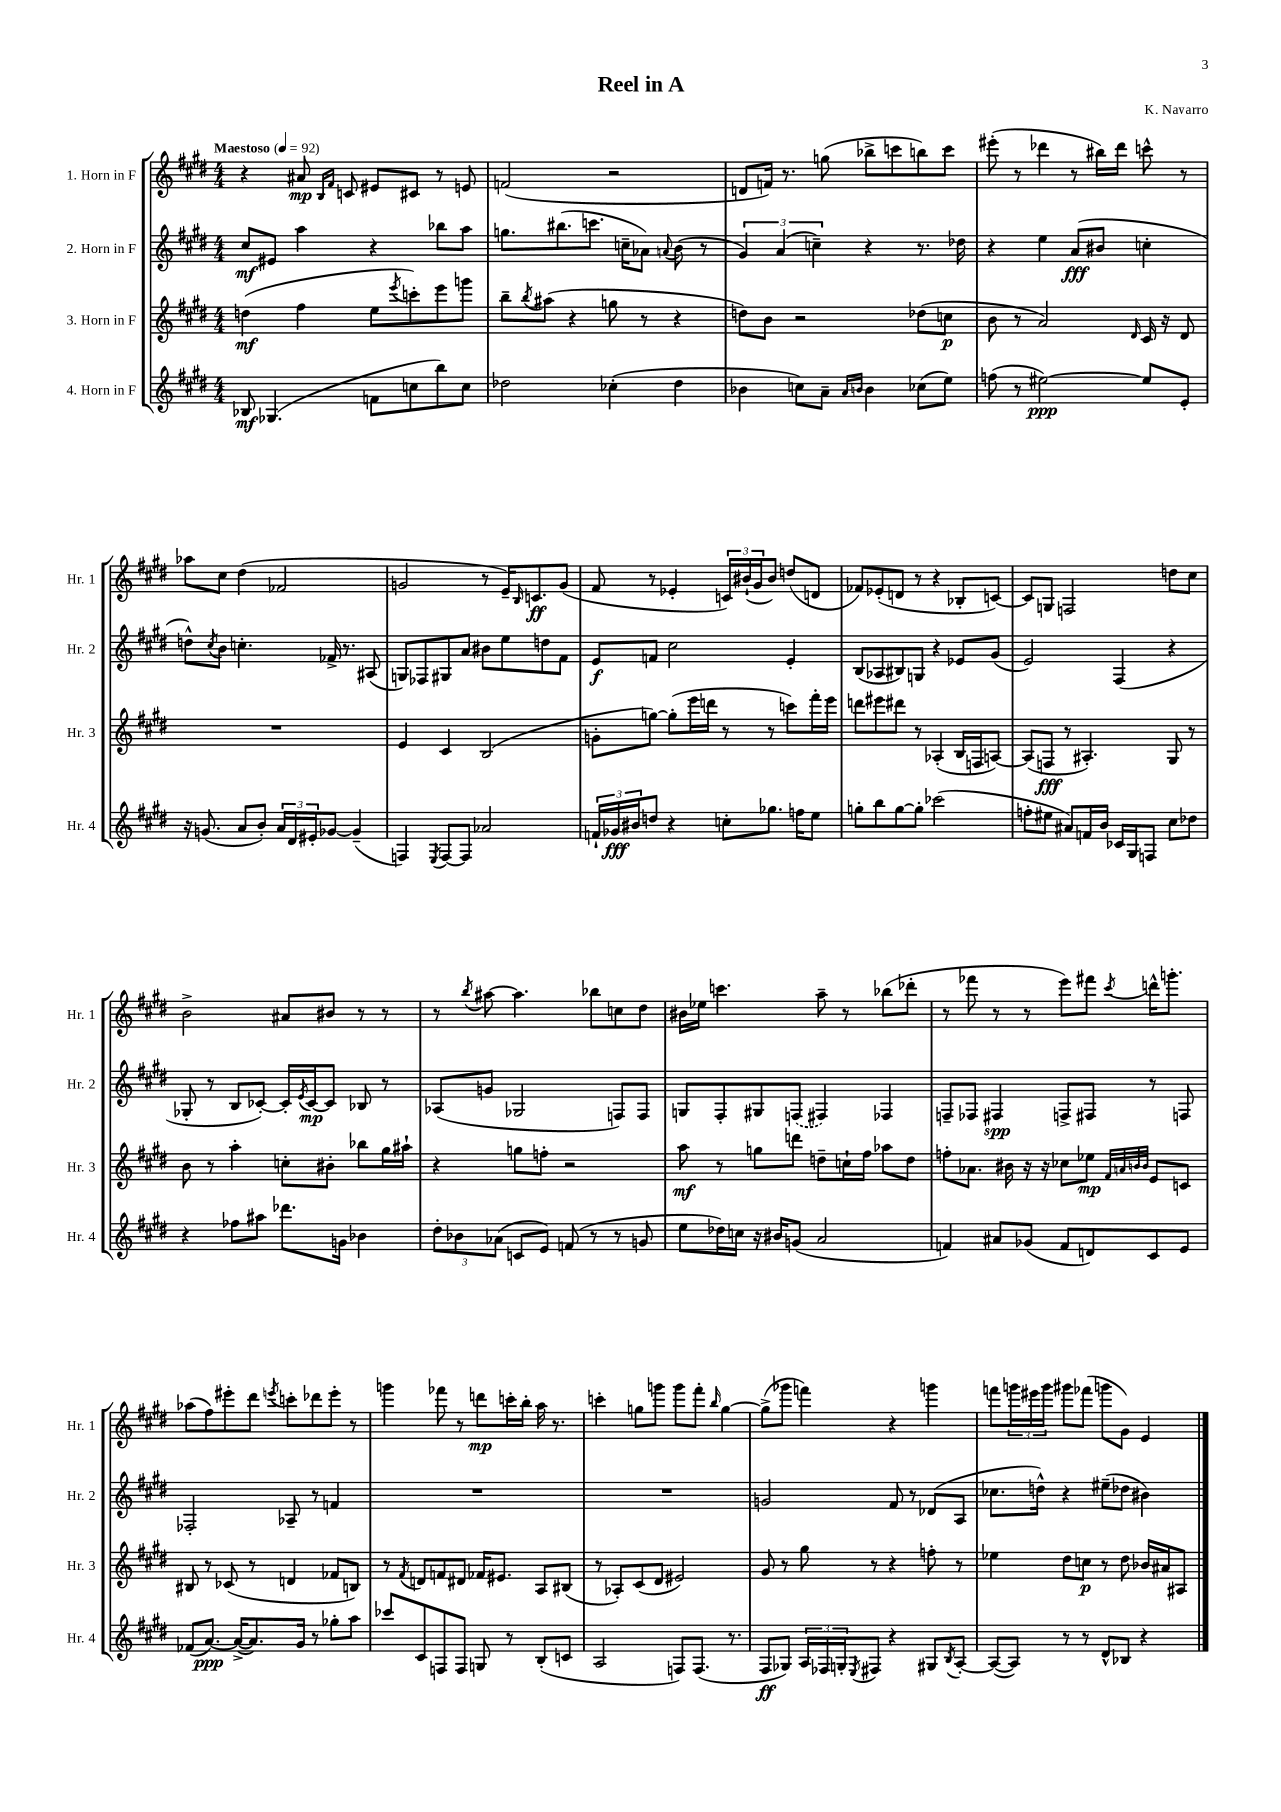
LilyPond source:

\header { title = "Reel in A" composer = "K. Navarro" }
<<
\new StaffGroup <<
\new Staff = "s0" \with { instrumentName = "1. Horn in F" shortInstrumentName = "Hr. 1" } {
    \clef treble \key e \major \numericTimeSignature \time 4/4 \tempo "Maestoso" 4 = 92
    r4 ais'8\mp \grace { b16 fis'16 } c'8 eis'8 cis'8 r8 e'8 |
    f'2( r2 |
    d'8 f'16) r8. g''8( bes''8-> c'''8 b''8) c'''8 |
    eis'''8-.( r8 des'''4 r8 bis''16) des'''16 c'''8-^ r8 |
    aes''8 cis''8 dis''4( fes'2 |
    g'2 r8 e'16--) \grace { b16 } c'8.\ff g'8( |
    fis'8 r8 ees'4-. \tuplet 3/2 { c'16) bis'16-!( gis'16 } bis'8) d''8( d'8 |
    fes'8) ees'8-.( d'8 r8 r4 bes8-. c'8~) |
    c'8 g8 f2 d''8 cis''8 |
    b'2-> ais'8 bis'8 r8 r8 |
    r8 \acciaccatura { b''8 } ais''8~ ais''4. bes''8 c''8 dis''8 |
    bis'16 ees''16 c'''4. a''8-- r8 bes''8( des'''8-. |
    r8 fes'''8 r8 r8 e'''8) fis'''8 \acciaccatura { cis'''8 } d'''16-^ g'''8.-. |
    aes''8( fis''8) eis'''8-. dis'''8 \acciaccatura { e'''8 } c'''8-. des'''8 e'''8-. r8 |
    g'''4 fes'''8 r8 d'''8\mp c'''16-. b''16-. a''16 r8. |
    c'''4-. g''8 g'''8 g'''8 fis'''8-. \grace { b''16 } g''4~ |
    g''8->( ges'''8 f'''4) r4 g'''4 |
    f'''8 \tuplet 3/2 { g'''16 eis'''16 g'''16 } gis'''8 fes'''8( g'''8 gis'8) e'4 \bar "|." |
}
\new Staff = "s1" \with { instrumentName = "2. Horn in F" shortInstrumentName = "Hr. 2" } {
    \clef treble \key e \major \numericTimeSignature \time 4/4
    cis''8\mf eis'8 a''4 r4 bes''8 a''8 |
    g''8. bis''8.( c'''8. c''16-- aes'8) \appoggiatura { a'8 } b'8( r8 |
    \tuplet 3/2 { gis'4) a'4( c''4--) } r4 r8. des''16 |
    r4 e''4 a'8\fff( bis'8 c''4-. |
    d''8-^) \acciaccatura { cis''8 } b'8 c''4.-. fes'16-> r8. ais8( |
    g8) fes8 gis8 a'8 bis'8 e''8 d''8 fis'8 |
    e'8\f f'8 cis''2 e'4-. |
    b8( aes8 bis8) g8 r4 ees'8 gis'8( |
    e'2) fis4( r4 |
    ges8-. r8 b8 ces'8~-.) ces'16-. \acciaccatura { e'8 } ces'16~\mp ces'8 bes8 r8 |
    aes8( g'8 ges2 f8) f8 |
    g8 fis8-. gis8 \once \slurDashed f8( fis4) fes4 |
    f8-- fes8 fis4\spp f8-> fis8 r8 f8 |
    fes2-. aes8-- r8 f'4 |
    R1 |
    R1 |
    g'2 fis'8 r8 des'8( a8 |
    ces''8. d''16-^) r4 eis''8--( des''8 bis'4) \bar "|." |
}
\new Staff = "s2" \with { instrumentName = "3. Horn in F" shortInstrumentName = "Hr. 3" } {
    \clef treble \key e \major \numericTimeSignature \time 4/4
    d''4\mf( fis''4 e''8 \acciaccatura { e'''8 } c'''8-.) e'''8 g'''8 |
    b''8-- \acciaccatura { b''8 } ais''8( r4 g''8 r8 r4 |
    d''8) b'8 r2 des''8( c''8\p |
    b'8 r8 a'2) \grace { dis'16 } cis'16 r16 dis'8 |
    R1 |
    e'4 cis'4 b2( |
    g'8-. g''8~) g''8-.( e'''16 d'''16 r8 r8 c'''8) fis'''16-. e'''16 |
    d'''8 eis'''8 dis'''8 r8 aes4-.( b16 f16 a8~) |
    a8( f8\fff r8 ais4.-.) gis8 r8 |
    b'8 r8 a''4-. c''8-. bis'8-. bes''8 gis''16 ais''16-! |
    r4 g''8 f''8-. r2 |
    a''8\mf r8 g''8 d'''8 d''8-- c''16-! fis''16 aes''8 d''8 |
    f''8-. aes'8. bis'16 r16 r16 ces''8 ees''8\mp \grace { fis'32 a'32 b'32 b'32 } e'8 c'8 |
    bis8 r8 ces'8( r8 d'4 fes'8 b8) |
    r8 \acciaccatura { fis'8 } d'8 f'8 dis'8 fes'16 eis'8. a8 bis8( |
    r8 aes8-.) cis'8( dis'8 eis'2) |
    gis'8 r8 gis''8 r8 r4 f''8-. r8 |
    ees''4 dis''8 c''8\p r8 dis''8 bes'16 ais'16 ais8 \bar "|." |
}
\new Staff = "s3" \with { instrumentName = "4. Horn in F" shortInstrumentName = "Hr. 4" } {
    \clef treble \key e \major \numericTimeSignature \time 4/4
    bes8\mf ges4.( f'8 c''8 b''8) c''8 |
    des''2 ces''4-.( des''4 |
    bes'4 c''8) a'8-- \grace { a'16 b'16 } b'4 ces''8( e''8) |
    f''8( r8 eis''2~\ppp) eis''8 e'8-. |
    r16 g'8.( a'8 b'8-.) \tuplet 3/2 { a'16 dis'16 eis'16-. } ges'8~ ges'4--( |
    f4) \acciaccatura { e8 } f8~ f8 aes'2 |
    \tuplet 3/2 { f'16-! ges'16\fff bis'16 } d''8 r4 c''8-. ges''8. f''16 e''8 |
    g''8-. b''8 g''8~ g''8-. ces'''2( |
    f''8-. eis''8 ais'8) f'16 b'16 ces'16 gis16 f8 cis''8 des''8 |
    r4 fes''8 ais''8 des'''8. g'16 bes'4 |
    \tuplet 3/2 { dis''8-. bes'8 aes'8( } c'8 e'8) f'8( r8 r8 g'8 |
    e''8 des''16) c''16 r16 bis'16 g'8( a'2 |
    f'4) ais'8 ges'8( f'8 d'8) cis'8 e'8 |
    fes'8( a'8.~\ppp) a'16~->( a'8.) gis'16 r8 ges''8-. a''8 |
    ces'''8 cis'8 f8 f8 g8 r8 b8-.( c'8 |
    a2 f8) f8.( r8. |
    fis8\ff ges8) \tuplet 3/2 { a16 fes16 g16-. } \acciaccatura { e8 } fis8 r4 gis8 \acciaccatura { b8 } a8~-. |
    a8~( a8) r8 r8 dis'8-^ bes8 r4 \bar "|." |
}
>>
>>
\layout { \context { \Score \remove "Bar_number_engraver" } }
